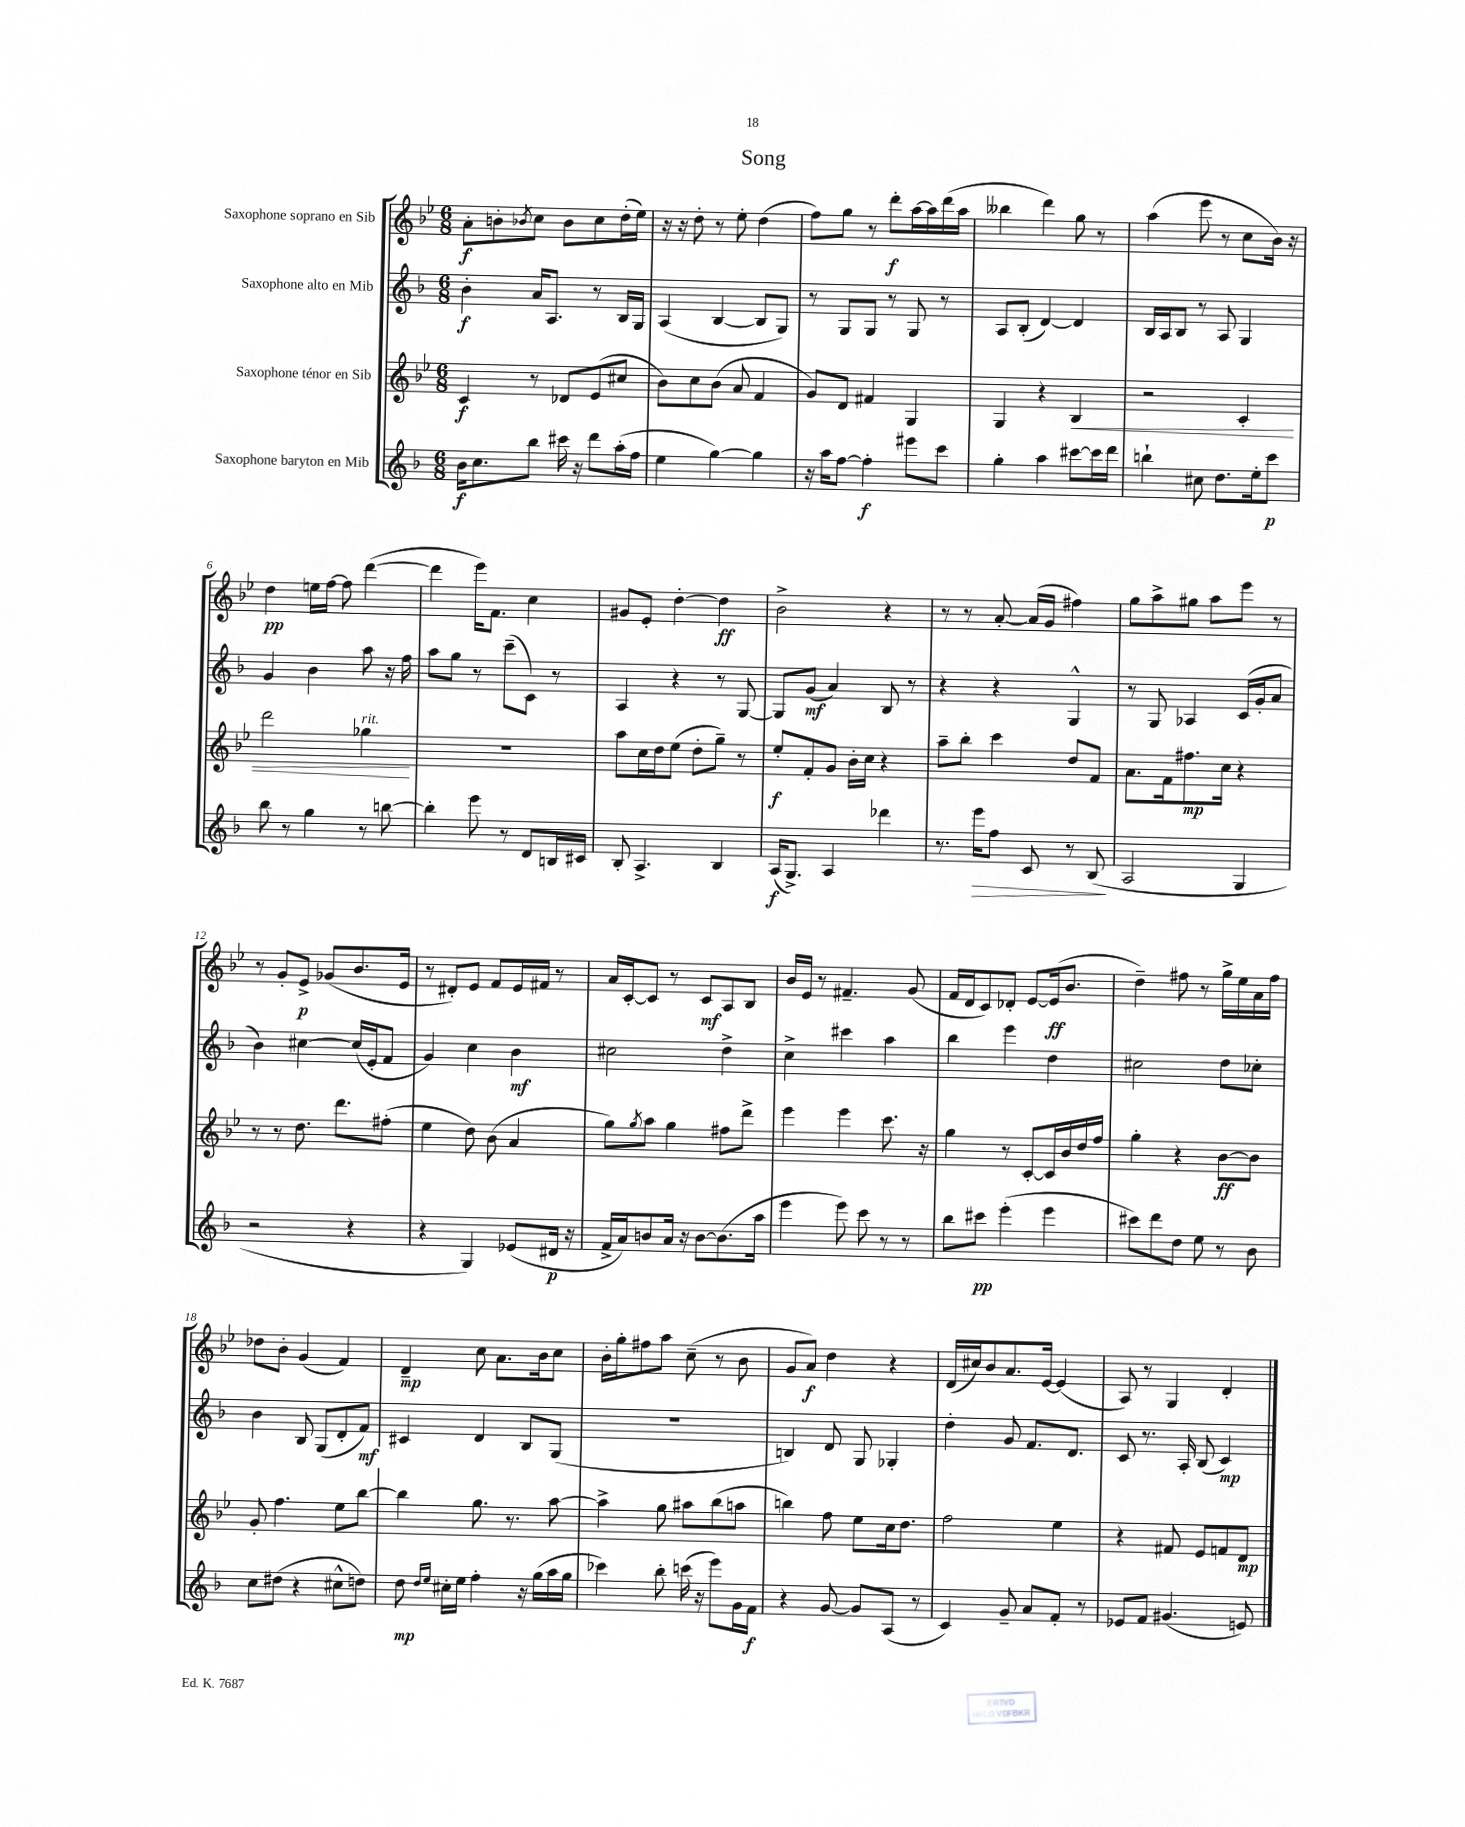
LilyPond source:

\header { title = "Song" }
<<
\new StaffGroup <<
\new Staff = "s0" \with { instrumentName = "Saxophone soprano en Sib" } {
    \clef treble \key bes \major \numericTimeSignature \time 6/8
    a'8-.\f b'8-. \acciaccatura { bes'8 } c''8 bes'8 c''8 d''16-.( ees''16) |
    r16 r16 d''8-. r8 ees''8-. d''4( |
    f''8) g''8 r8 d'''8-.\f a''16~ a''16 d'''16( a''16 |
    beses''4 d'''4) g''8 r8 |
    a''4( ees'''8 r8 c''8 bes'16) r16 |
    d''4\pp e''16 f''16~ f''8 d'''4~( |
    d'''4 ees'''16) f'8. c''4 |
    gis'8 ees'8-. d''4~-. d''4\ff |
    bes'2-> r4 |
    r8 r8 a'8~-. a'16( g'16 fis''4) |
    g''8 a''8-> gis''8 a''8 ees'''8 r8 |
    r8 g'8-. ees'8->\p ges'8( bes'8. ees'16 |
    r8 dis'8-.) ees'8 f'8 ees'16 fis'16 r8 |
    a'16 c'16~-. c'8 r8 c'8\mf a8 bes8 |
    bes'16 ees'16 r8 fis'4.-- g'8( |
    f'16 d'16 c'8) des'8-. ees'8~ ees'16\ff( bes'8. |
    d''4--) fis''8 r8 g''16-> ees''16 a'16 fis''16 |
    des''8 bes'8-. g'4( f'4) |
    d'4--\mp c''8 a'8. bes'16 c''8 |
    bes'16-. g''16-. fis''8 a''8 c''8--( r8 bes'8 |
    g'8 a'8\f) d''4 r4 |
    d'16( cis''16) bes'8 a'8. ees'16~ ees'4( |
    a8) r8 g4 d'4-. \bar "|." |
}
\new Staff = "s1" \with { instrumentName = "Saxophone alto en Mib" } {
    \clef treble \key f \major \numericTimeSignature \time 6/8
    bes'4-.\f a'16 a8. r8 bes16 g16 |
    a4( bes4~ bes8 g8) |
    r8 g8 g8 r8 g8 r8 |
    a8 bes8-.( d'4~) d'4 |
    bes16 a16 bes8 r8 a8 g4 |
    g'4 bes'4 a''8 r16 f''16 |
    a''8 g''8 r8 c'''8--( c'8) r8 |
    a4 r4 r8 g8~ |
    g8 g'8\mf( a'4) bes8 r8 |
    r4 r4 g4-^ |
    r8 g8 aes4 c'16( g'16-. a'8 |
    bes'4) cis''4~ cis''16( e'16-. f'8 |
    g'4) c''4 bes'4\mf |
    cis''2 d''4-> |
    c''4-> cis'''4 a''4 |
    bes''4 e'''4 d''4 |
    cis''2 d''8 ces''8-. |
    bes'4 bes8 g8( d'8-. f'8\mf) |
    cis'4 d'4 bes8 g8( |
    R2. |
    b4) d'8 g8 ges4-. |
    d''4-. g'8 f'8. d'8. |
    c'8 r8. a16-. bes8( c'4\mp) \bar "|." |
}
\new Staff = "s2" \with { instrumentName = "Saxophone ténor en Sib" } {
    \clef treble \key bes \major \numericTimeSignature \time 6/8
    c'4\f r8 des'8 ees'8( cis''8 |
    bes'8) c''8 bes'8( a'8 f'4 |
    g'8) d'8 fis'4 g4 |
    g4 r4 bes4\< |
    r2 c'4-. |
    d'''2 ges''4\!^\markup { \italic "rit." } |
    R2. |
    a''8 c''16 d''16 ees''8( d''8-. g''8--) r8 |
    ees''8-.\f f'8-. g'8 bes'16-. c''16 r4 |
    a''8-- bes''8-. c'''4 d''8 f'8 |
    a'8. f'16 fis''8.\mp c''16 r4 |
    r8 r8 d''8. d'''8. fis''8-.( |
    ees''4 d''8) bes'8( a'4 |
    g''8) \acciaccatura { g''8 } a''8 g''4 fis''8 d'''8-> |
    ees'''4 ees'''4 c'''8. r16 |
    g''4 r8 c'8~-. c'16 bes'16 d''16 f''16 |
    g''4-. r4 bes'8~\ff bes'8 |
    g'8-. f''4. ees''8 bes''8~ |
    bes''4 g''8. r8. a''8~ |
    a''4-> g''8 ais''8 bes''8( a''8 |
    b''4) f''8 ees''8 c''16 d''8. |
    f''2 ees''4 |
    r4 fis'8 ees'8 f'8 d'8\mp \bar "|." |
}
\new Staff = "s3" \with { instrumentName = "Saxophone baryton en Mib" } {
    \clef treble \key f \major \numericTimeSignature \time 6/8
    bes'16\f c''8. bes''8 cis'''16 r16 d'''8 a''16-.( f''16 |
    e''4 g''4~) g''4 |
    r16 a''16 f''8~ f''4-.\f eis'''8 c'''8 |
    g''4-. a''4 cis'''8~ cis'''16 d'''16 |
    b''4-! cis''8 d''8. e''16-. c'''8\p |
    bes''8 r8 g''4 r8 b''8~ |
    b''4-. e'''8 r8 d'8 b16 cis'16 |
    bes8-. a4.-> bes4 |
    a16\f( g8.->) a4 des'''4 |
    r8. e'''16\> f''8 c'8 r8 bes8\!( |
    a2 g4 |
    r2 r4 |
    r4 g4) ees'8( dis'16\p r16 |
    f'16-> a'16) b'8 a'16 r16 b'8~ b'8.( a''16 |
    e'''4 e'''8) c'''8 r8 r8 |
    bes''8 cis'''8\pp e'''4-.( e'''4 |
    cis'''8) d'''8 d''8 e''8 r8 bes'8 |
    c''8 dis''8( r4 cis''8-^ d''8) |
    d''8\mp \grace { d''16 e''16 } cis''16-. e''16 f''4-. r16 g''16( a''16 g''16 |
    ces'''4) bes''8-. c'''16( r16 e'''8) g'16 f'16\f |
    r4 g'8~ g'8 a8( r8 |
    c'4) g'8-- a'8 f'8-. r8 |
    ees'8 f'8 gis'4.( e'8) \bar "|." |
}
>>
>>
